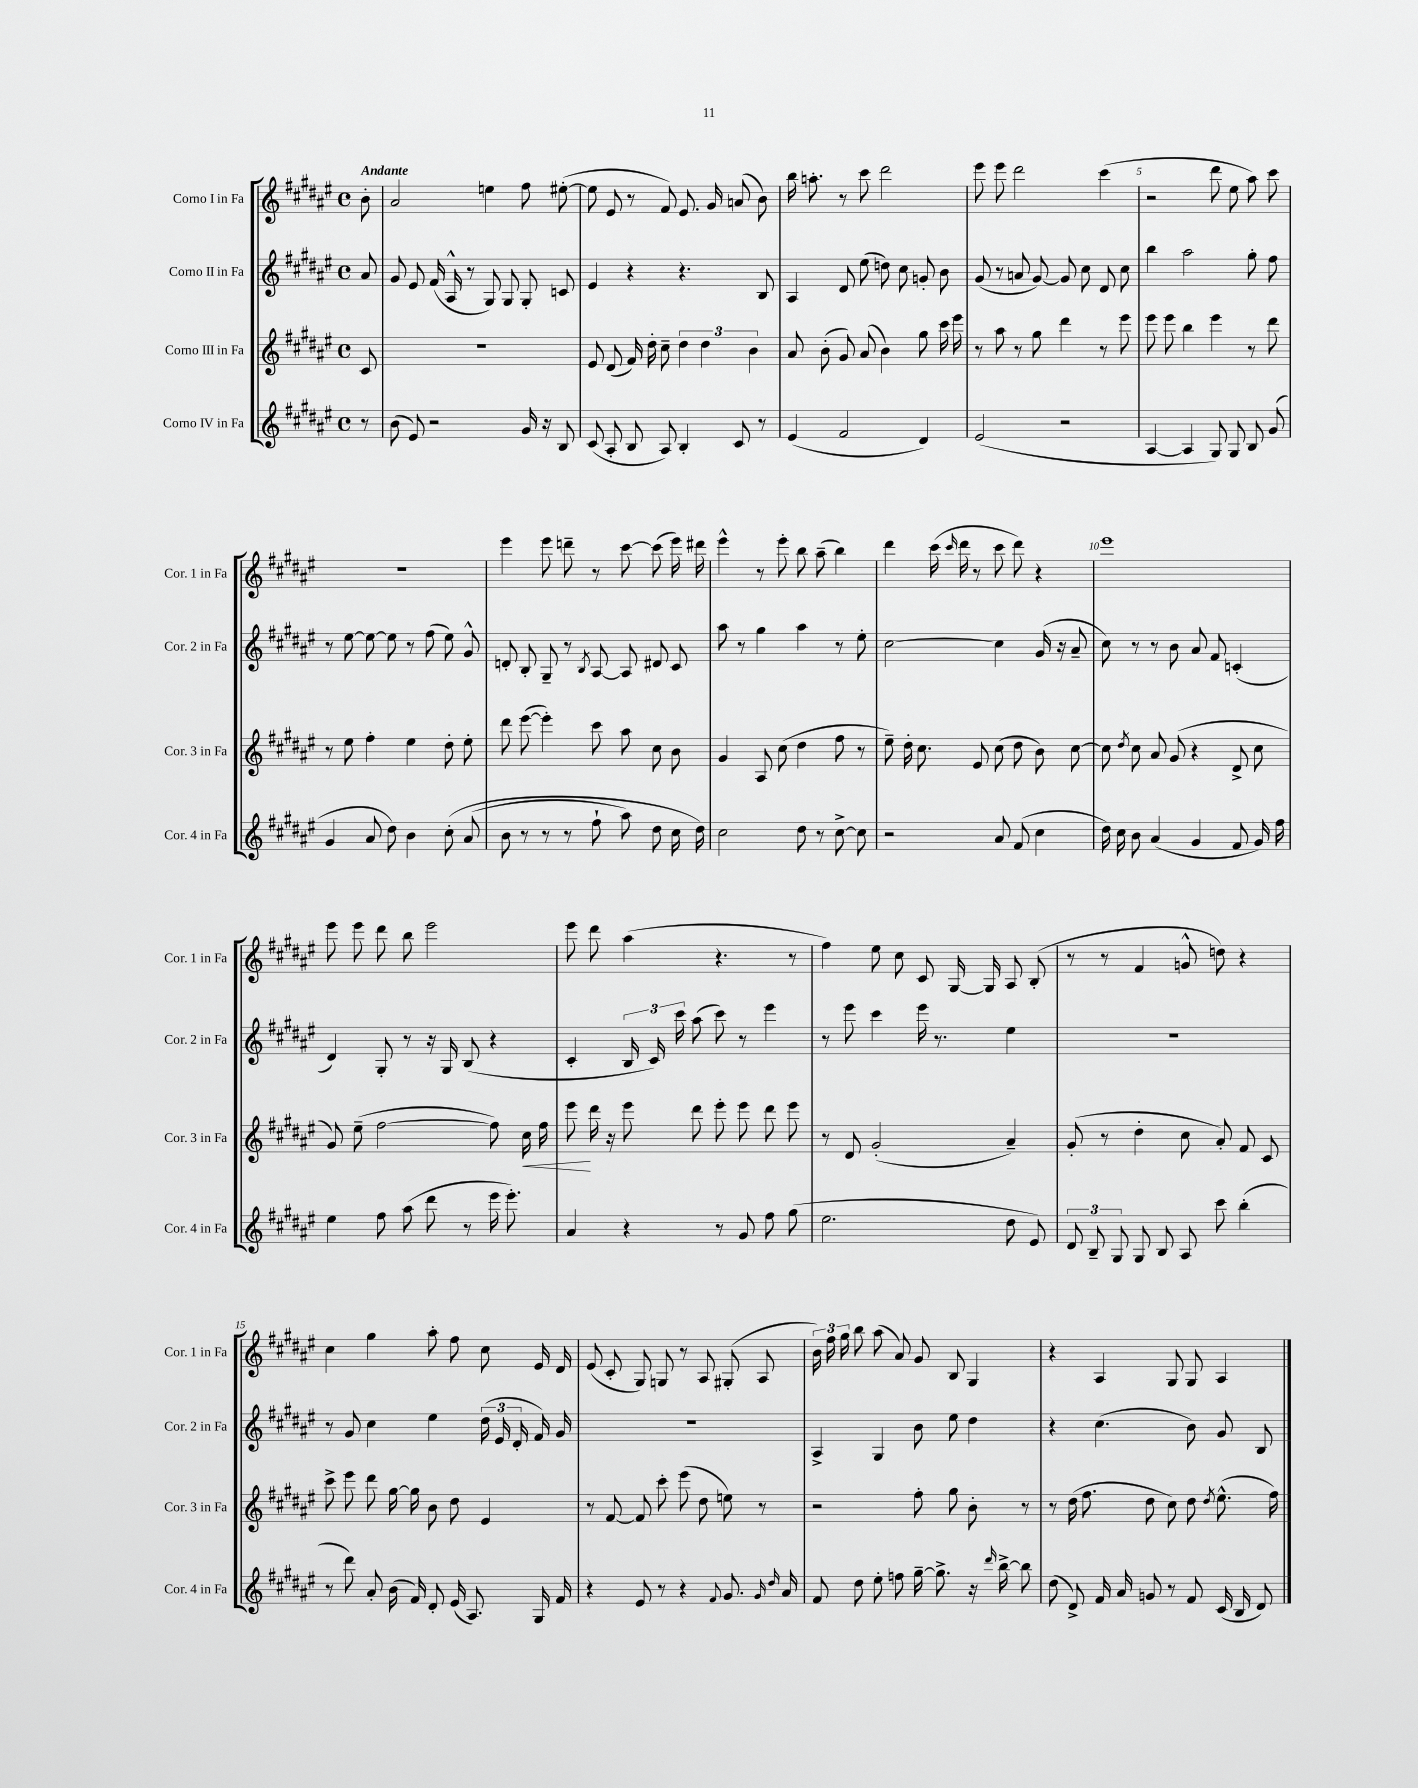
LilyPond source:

<<
\new StaffGroup <<
\new Staff = "s0" \with { instrumentName = "Corno I in Fa" shortInstrumentName = "Cor. 1 in Fa" } {
    \clef treble \key fis \major \defaultTimeSignature \time 4/4 \partial 8 \tempo "Andante"
    \autoBeamOff b'8-. |
    ais'2 e''4 fis''8 eis''8~-.( |
    eis''8 eis'8 r8 fis'8) eis'8. gis'16 a'8( b'8) |
    b''16 a''8.-. r8 cis'''8 dis'''2 |
    eis'''8 eis'''8 dis'''2 cis'''4( |
    r2 dis'''8 eis''8 ais''8) cis'''8 |
    R1 |
    eis'''4 eis'''8 d'''8-- r8 cis'''8~ cis'''8( eis'''16) dis'''16 |
    eis'''4-^ r8 eis'''8-. b''8 ais''8--( b''4) |
    dis'''4 cis'''16( \grace { cis'''16 } dis'''16 r8 cis'''8 dis'''8) r4 |
    eis'''1 |
    eis'''8 eis'''8 dis'''8 b''8 eis'''2 |
    eis'''8 dis'''8 ais''4( r4. r8 |
    fis''4) eis''8 cis''8 cis'8 gis16~ gis16 ais8 b8-.( |
    r8 r8 fis'4 g'8-^ d''8) r4 |
    cis''4 gis''4 ais''8-. fis''8 cis''8 eis'16 dis'16 |
    eis'8( cis'8-. gis8) g8 r8 ais8 gis8-.( ais8 |
    \tuplet 3/2 { b'16) fis''16 gis''16 } b''8 ais''8( ais'8) gis'8 b8 gis4 |
    r4 ais4 gis8 gis8 ais4 \bar "|." |
}
\new Staff = "s1" \with { instrumentName = "Corno II in Fa" shortInstrumentName = "Cor. 2 in Fa" } {
    \clef treble \key fis \major \defaultTimeSignature \time 4/4 \partial 8
    \autoBeamOff ais'8 |
    gis'8 eis'8 fis'16( ais16-^ r8 gis8) gis8 gis8-. c'8 |
    eis'4 r4 r4. b8 |
    ais4 dis'8 eis''8( d''8) cis''8 g'8-. b'8 |
    gis'8( r8 a'8 gis'8~) gis'8 cis''8 dis'8 cis''8 |
    b''4 ais''2 gis''8-. fis''8 |
    r8 eis''8~ eis''8~ eis''8 r8 fis''8( eis''8) gis'8-^ |
    d'8-. b8-. gis8-- r8 \acciaccatura { b8 } ais8~ ais8 dis'8 cis'8 |
    ais''8 r8 gis''4 ais''4 r8 eis''8-. |
    cis''2~ cis''4 gis'16( r16 ais'8-- |
    cis''8) r8 r8 b'8 ais'8 fis'8 c'4-.( |
    dis'4) gis8-. r8 r16 gis16 b8( r4 |
    cis'4-. \tuplet 3/2 { b16 cis'16) cis'''16 } ais''8( cis'''8) r8 eis'''4 |
    r8 eis'''8 cis'''4 eis'''16 r8. eis''4 |
    r1 |
    r8 gis'8 cis''4 eis''4 \tuplet 3/2 { dis''16( eis'16 dis'16-. } fis'16) gis'16 |
    R1 |
    ais4-> gis4 b'8 eis''8 dis''4 |
    r4 cis''4.( b'8) gis'8 b8 \bar "|." |
}
\new Staff = "s2" \with { instrumentName = "Corno III in Fa" shortInstrumentName = "Cor. 3 in Fa" } {
    \clef treble \key fis \major \defaultTimeSignature \time 4/4 \partial 8
    \autoBeamOff cis'8 |
    r1 |
    eis'8 dis'8( fis'16) dis''16-. cis''8-- \tuplet 3/2 { dis''4 dis''4 b'4 } |
    ais'8 b'8-.( gis'8) ais'8( b'4) gis''8 cis'''16 eis'''16 |
    r8 ais''8 r8 gis''8 dis'''4 r8 eis'''8 |
    eis'''8 eis'''8 b''4 eis'''4 r8 dis'''8 |
    r8 eis''8 fis''4-. eis''4 dis''8-. eis''8-. |
    dis'''8 eis'''8~( eis'''4-.) cis'''8 ais''8 cis''8 b'8 |
    gis'4 ais8 cis''8( dis''4 fis''8 r8 |
    eis''8--) dis''16-. cis''8. eis'8 cis''8( dis''8 b'8) cis''8~ |
    cis''8 \acciaccatura { dis''8 } cis''8 ais'8 gis'8( r4 dis'8-> cis''8 |
    gis'8) eis''8--( fis''2~ fis''8) cis''16\< fis''16 |
    eis'''8\! dis'''16 r16 eis'''8 dis'''8 eis'''8-. eis'''8 dis'''8 eis'''8 |
    r8 dis'8 gis'2-.( ais'4--) |
    gis'8-.( r8 dis''4-. cis''8 ais'8-.) fis'8 cis'8 |
    cis'''8-> eis'''8 dis'''8 gis''16~ gis''16 b'8 dis''8 eis'4 |
    r8 fis'8~ fis'8 cis'''8-. eis'''8( dis''8 e''8) r8 |
    r2 fis''8-. gis''8 b'8-. r8 |
    r8 dis''16( fis''8. dis''8 cis''8) dis''8 \acciaccatura { dis''8 } eis''8.-^( fis''16) \bar "|." |
}
\new Staff = "s3" \with { instrumentName = "Corno IV in Fa" shortInstrumentName = "Cor. 4 in Fa" } {
    \clef treble \key fis \major \defaultTimeSignature \time 4/4 \partial 8
    \autoBeamOff r8 |
    b'8( eis'8) r2 gis'16 r16 b8 |
    cis'8( ais8-. b8 ais8) b4-. cis'8 r8 |
    eis'4( fis'2 dis'4) |
    eis'2( r2 |
    ais4~ ais4 gis8) gis8 b8 gis'8( |
    gis'4 ais'8 dis''8) b'4 cis''8-.\( ais'8( |
    b'8 r8 r8 r8 fis''8-! ais''8) dis''8 cis''16 dis''16\) |
    cis''2 dis''8 r8 cis''8~-> cis''8 |
    r2 ais'8 fis'8( cis''4 |
    dis''16) cis''16 b'8 ais'4( gis'4 fis'8 gis'16) fis''16 |
    eis''4 fis''8 ais''8( dis'''8 r8 eis'''16 eis'''8.-.) |
    ais'4 r4 r8 gis'8 fis''8 gis''8( |
    eis''2. dis''8 eis'8) |
    \tuplet 3/2 { dis'8 b8-- gis8 } gis8 b8 ais8 cis'''8 b''4-.( |
    r8 dis'''8) ais'8-. b'16( fis'16) dis'8-. eis'16( ais8.) gis16 fis'16 |
    r4 eis'8 r8 r4 \appoggiatura { fis'8 } gis'8. \grace { gis'16 dis''16 } ais'16 |
    fis'8 dis''8 eis''8-. f''8 gis''16~-- gis''8.-> r16 \grace { dis'''16 } b''16~-> b''8 |
    dis''8( dis'8->) fis'16 ais'16 g'8 r8 fis'8 cis'16( b16 dis'8) \bar "|." |
}
>>
>>
\layout { \context { \Score \override BarNumber.break-visibility = ##(#f #t #t) barNumberVisibility = #(every-nth-bar-number-visible 5) } }
